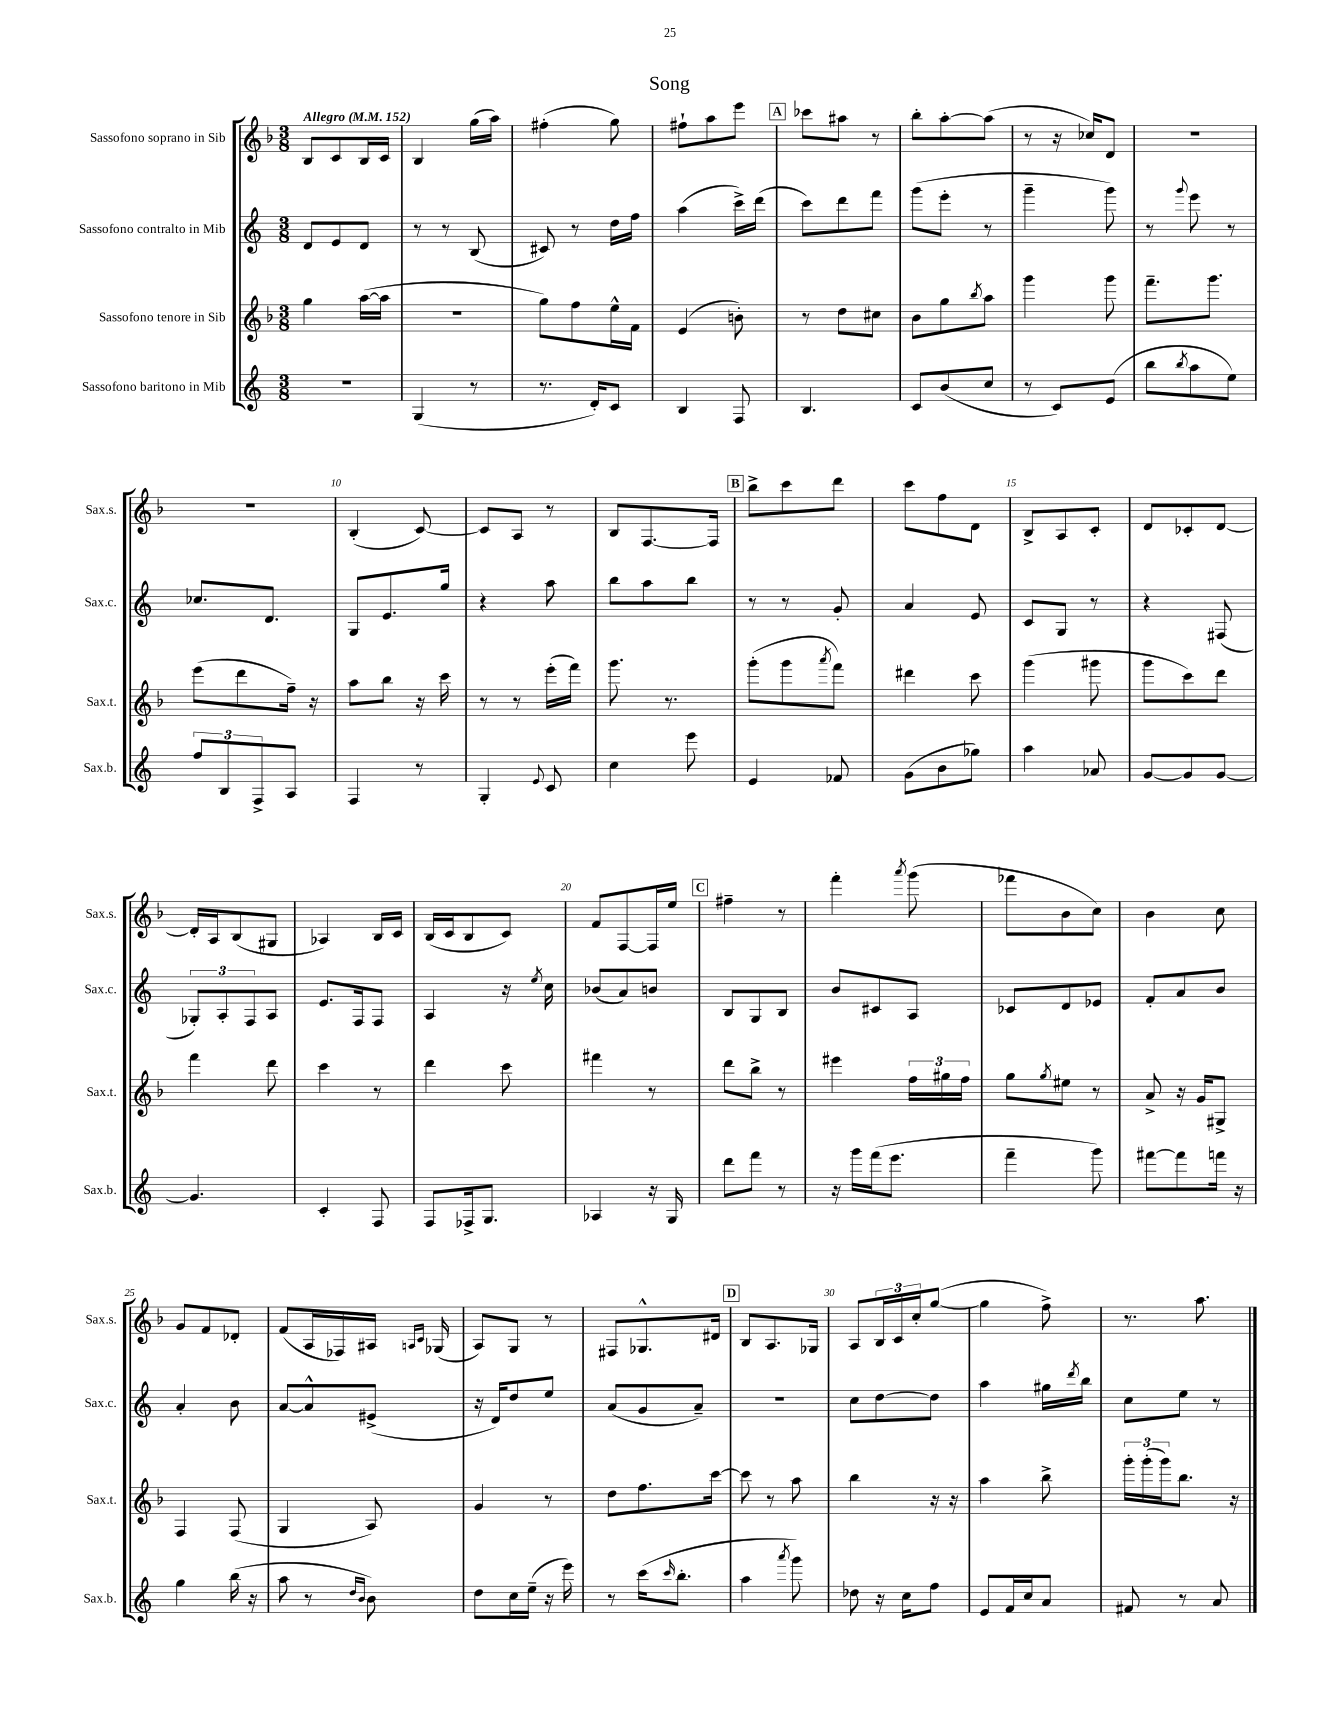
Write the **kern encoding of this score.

**kern	**kern	**kern	**kern
*staff4	*staff3	*staff2	*staff1
*clefG2	*clefG2	*clefG2	*clefG2
*k[]	*k[b-]	*k[]	*k[b-]
*M3/8	*M3/8	*M3/8	*M3/8
*MM152	*MM152	*MM152	*MM152
4.r	4gg\	8d/L	8B-/L
.	.	8e/	8c/
.	([16aa\LL	8d/J	16B-/L
.	16aa\]JJ	.	16c/JJ
=	=	=	=
(4G/	4.r	8r	4B-/
.	.	8r	.
8r	.	(8B/	(16gg\LL
.	.	.	16aa\JJ)
=	=	=	=
8.r	8gg\L)	8c#/)	(4ff#'\
.	8ff\	8r	.
16d'/LK)	.	.	.
8c/J	16ee^^\L	16dd\LL	8gg\)
.	16f\JJ	16ff\JJ	.
=	=	=	=
4B/	(4e/	(4aa\	8ff#`\L
.	.	.	8aa\
8F/	8b'\)	16ccc^\LL)	8eee\J
.	.	(16ddd\JJ	.
=	=	=	=
4.B/	8r	8ccc\L)	8ccc-\L
.	8dd\L	8ddd\	8aa#\J
.	8cc#\J	8fff\J	8r
=	=	=	=
8c/L	8b-\L	(8ggg\L	8bb-'\L
(8b/	8gg\	8eee'\J	[8aa'\
.	8qbb-/	.	.
8cc/J	8aa\J	8r	(8aa\]J
=	=	=	=
8r	4ggg\	4ggg~\	8r
8c/L)	.	.	16r
.	.	.	16cc-/LK)
(8e/J	8ggg\	8ggg\)	8d/J
=	=	=	=
8bb\L	8.fff~\L	8r	4.r
8qbb/	.	8qqggg/	.
8aa\	.	8eee\	.
.	8.ggg\J	.	.
8ee\J)	.	8r	.
=	=	=	=
12ff/L	(8eee\L	8.cc-/L	4.r
12B/	.	.	.
.	8ddd\	.	.
12F^/	.	.	.
.	.	8.d/J	.
8A/J	16ff~\Jk)	.	.
.	16r	.	.
=	=	=	=
4F/	8aa\L	8G/L	(4B-'/
.	8bb-\J	8.e/	.
8r	16r	.	[8c/)
.	16ccc\	16gg/Jk	.
=	=	=	=
4G'/	8r	4r	8c/]L
.	8r	.	8A/J
8qqe/	.	.	.
8c/	(16eee'\LL	8aa\	8r
.	16fff\JJ)	.	.
=	=	=	=
4cc\	8.ggg\	8bb\L	8B-/L
.	.	8aa\	[8.F/
.	8.r	.	.
8eee\	.	8bb\J	.
.	.	.	16F/]Jk
=	=	=	=
4e/	(8ggg'\L	8r	8bb-^\L
.	8ggg\	8r	8ccc\
.	8qaaa/	.	.
8f-/	8fff\J)	8g'/	8ddd\J
=	=	=	=
(8g\L	4ddd#\	4a/	8ccc\L
8b\	.	.	8ff\
8gg-\J)	8ccc\	8e/	8d\J
=	=	=	=
4aa\	(4ggg\	8c/L	8B-^/L
.	.	8G/J	8A/
8a-/	8ggg#\	8r	8c'/J
=	=	=	=
[8g/L	8ggg\L	4r	8d/L
8g/]	8ccc\)	.	8c-'/
[8g/J	8ddd\J	(8F#/	[8d/J
=	=	=	=
4.g/]	4fff\	12G-'/L)	16d'/]LL
.	.	.	16A/J
.	.	12A'/	.
.	.	.	(8B-/
.	.	12F/	.
.	8ddd\	8A/J	8G#/J
=	=	=	=
4c'/	4ccc\	8.e/L	4A-/)
.	.	16F/k	.
8F/	8r	8F/J	16B-/LL
.	.	.	16c/JJ
=	=	=	=
8F/L	4ddd\	4A/	(16B-/LL
.	.	.	16c/J
16F-^/k	.	.	8B-/
8.G/J	.	.	.
.	8ccc\	16r	8c/J)
.	.	8qee/	.
.	.	16cc\	.
=	=	=	=
4A-/	4fff#\	(8b-/L	8f/L
.	.	8a/)	[8F/
16r	8r	8b/J	16F/]L
16G/	.	.	16ee/JJ
=	=	=	=
8ddd\L	8ddd\L	8B/L	4ff#~\
8fff\J	8bb-^\J	8G/	.
8r	8r	8B/J	8r
=	=	=	=
16r	4eee#\	8b/L	4fff'\
16ggg\LL	.	.	.
(16fff\J	.	8c#/	.
8.eee\J	.	.	.
.	.	.	8qaaa/
.	24ff\LL	8A/J	(8ggg\
.	24gg#\	.	.
.	24ff\JJ	.	.
=	=	=	=
4fff~\	8gg\L	8c-/L	8fff-\L
.	8qgg/	.	.
.	8ee#\J	8d/	8b-\
8ggg\)	8r	8e-/J	8cc\J)
=	=	=	=
[8fff#\L	8a^/	8f'/L	4b-\
8fff#\]	16r	8a/	.
.	16g/LK	.	.
16fff\Jk	8G#^/J	8b/J	8cc\
16r	.	.	.
=	=	=	=
4gg\	4F/	4a'/	8g/L
.	.	.	8f/
(16bb\	(8F/	8b\	8d-'/J
16r	.	.	.
=	=	=	=
8aa\	4G/	[8a/L	(8f/L
8r	.	8a^^/]	16A/L
.	.	.	16F-/)
16qqdd/LL	.	.	.
16qqb/JJ	.	.	.
8b\)	8A/)	(8e#^/J	16A#/JJ
.	.	.	16qqA/LL
.	.	.	16qqc/JJ
.	.	.	(16G-/
=	=	=	=
8dd\L	4g/	16r	8A/L)
.	.	16d/LK)	.
16cc\L	.	8dd/	8G/J
(16ee~\JJ	.	.	.
16r	8r	8ee/J	8r
16eee\)	.	.	.
=	=	=	=
8r	8dd\L	(8a/L	8F#/L
(16ccc\LK	8.ff\	8g/	8.G-^^/
16qqccc/	.	.	.
8.bb'\J	.	.	.
.	.	8a~/J)	.
.	[16ccc\Jk	.	16d#/Jk
=	=	=	=
4aa\	8ccc\]	4.r	8B-/L
.	8r	.	8.A/
8qaaa/	.	.	.
8ggg\)	8aa\	.	.
.	.	.	16G-/Jk
=	=	=	=
8dd-\	4bb-\	8cc\L	8A/L
16r	.	[8dd\	24B-/L
.	.	.	24c/
16cc\LK	.	.	.
.	.	.	24cc'/J
8ff\J	16r	8dd\]J	([8gg/J
.	16r	.	.
=	=	=	=
8e/L	4aa\	4aa\	4gg\]
16f/L	.	.	.
16cc/J	.	.	.
8a/J	8bb-^\	16gg#\LL	8ff^\)
.	.	8qddd/	.
.	.	16bb\JJ	.
=	=	=	=
8f#/	24ggg'\LL	8cc\L	8.r
.	(24ggg'\	.	.
.	24ggg\J)	.	.
8r	8.bb-\J	8ee\J	.
.	.	.	8.aa\
8a/	.	8r	.
.	16r	.	.
==	==	==	==
*-	*-	*-	*-
